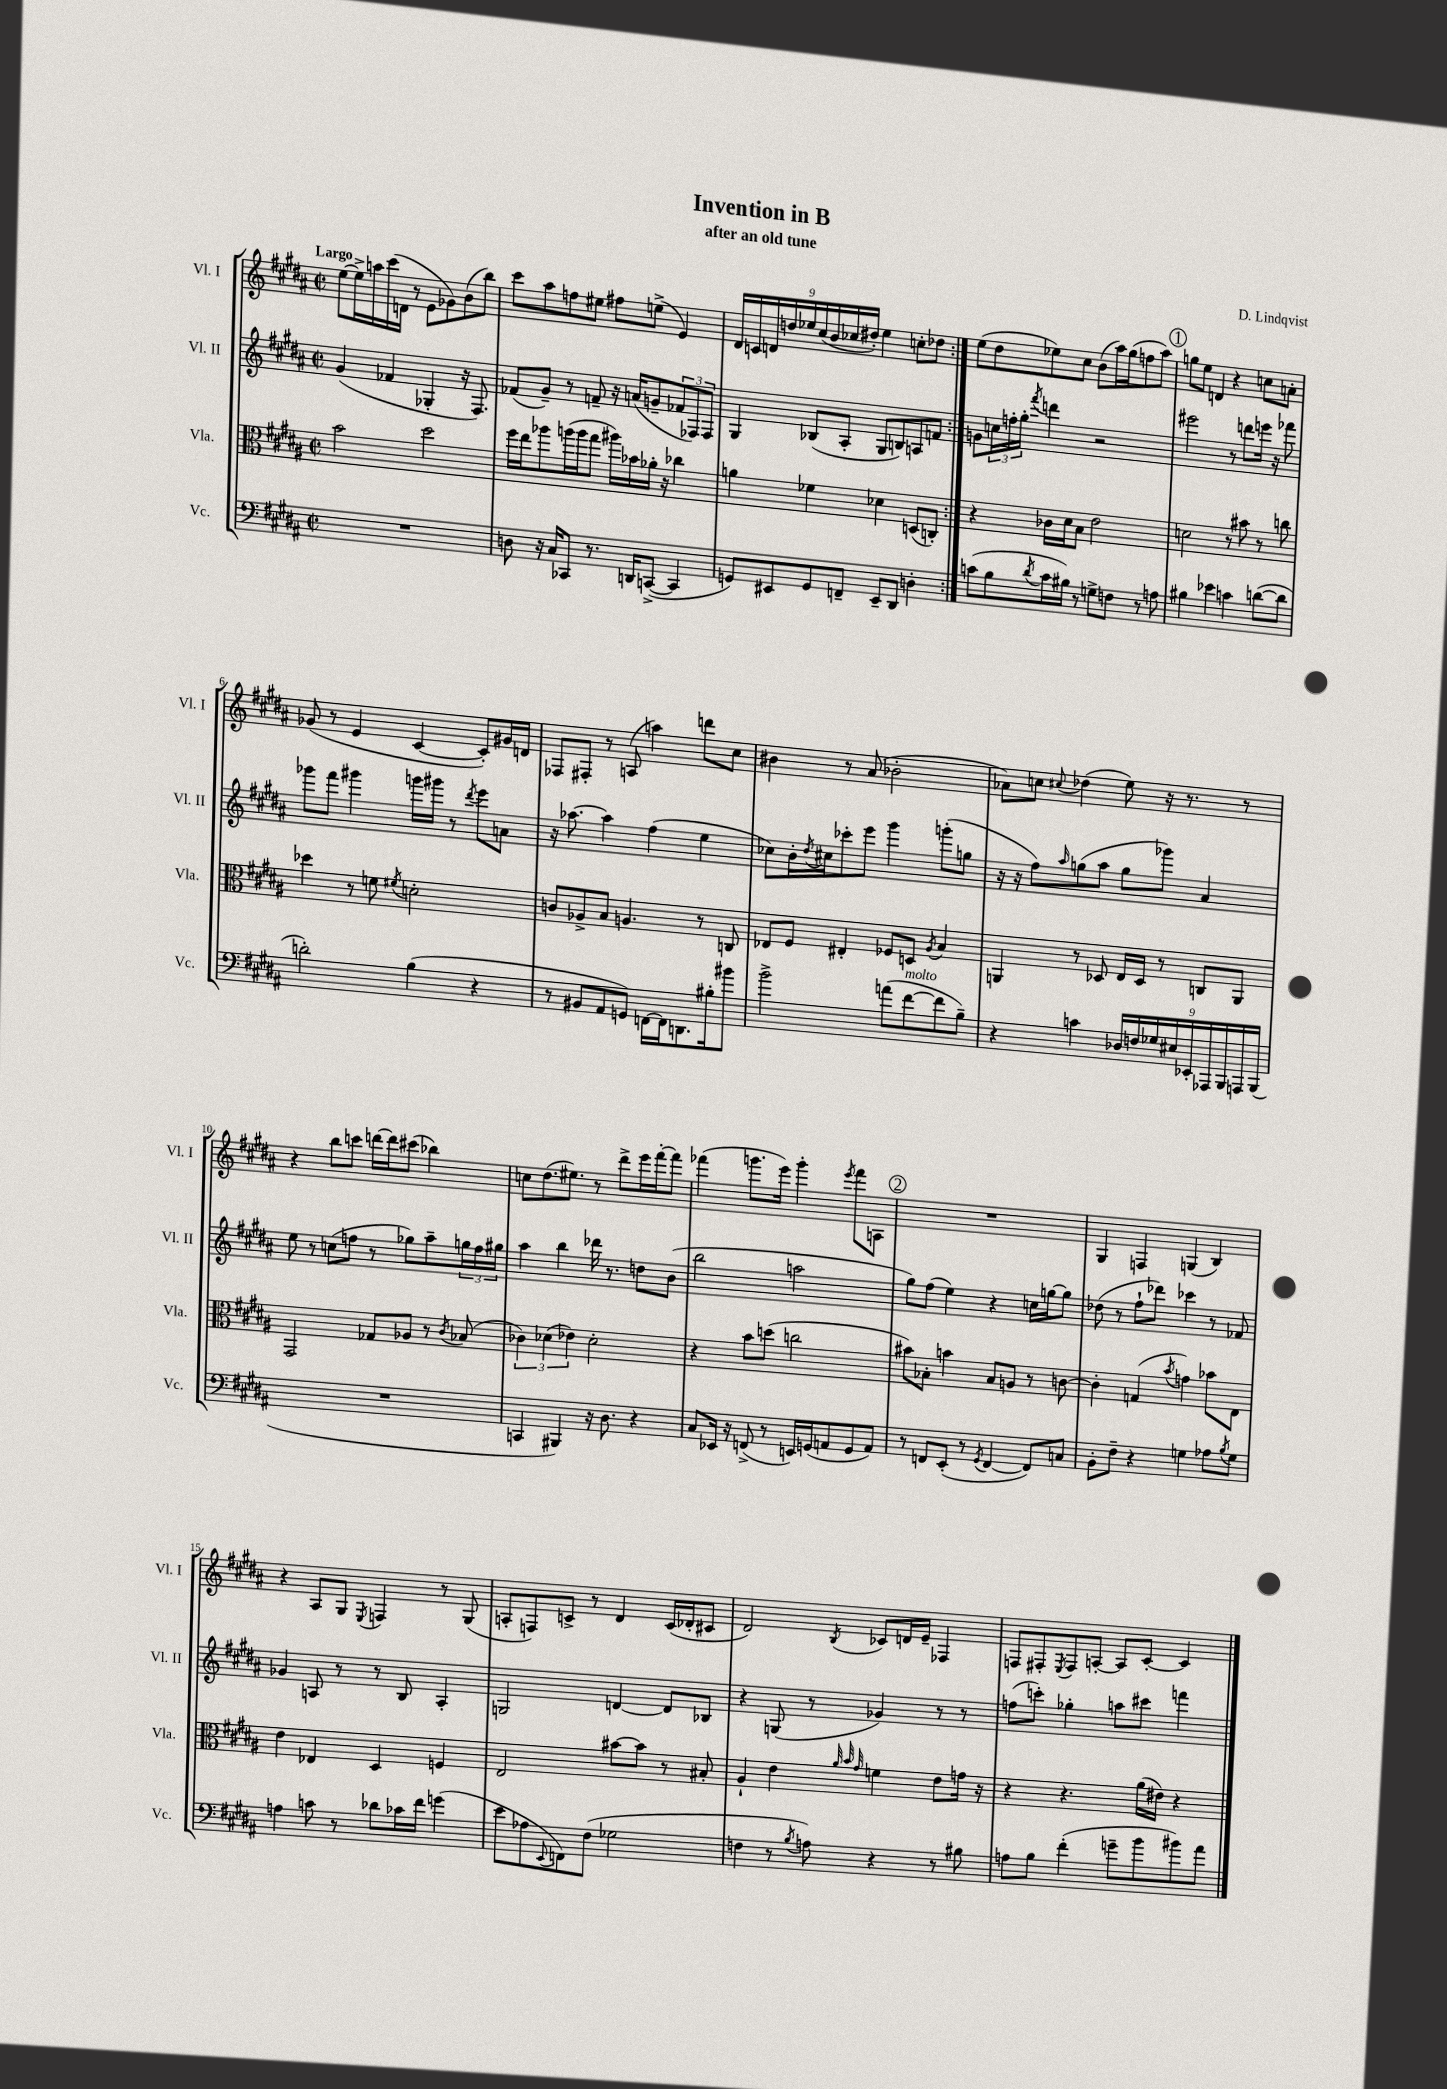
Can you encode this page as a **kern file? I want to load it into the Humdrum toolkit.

**kern	**kern	**kern	**kern
*staff4	*staff3	*staff2	*staff1
*clefF4	*clefC3	*clefG2	*clefG2
*k[f#c#g#d#a#]	*k[f#c#g#d#a#]	*k[f#c#g#d#a#]	*k[f#c#g#d#a#]
*M2/2	*M2/2	*M2/2	*M2/2
*met(c|)	*met(c|)	*met(c|)	*met(c|)
1r	2b	(4g#	[8ee
.	.	.	16ee^]
.	.	.	16aa
.	.	4f-	(16ccc#
.	.	.	16d
.	.	.	8r
.	2dd#	4G-'	8e
.	.	.	8g-)
.	.	16r	(8b
.	.	8.F#)	.
.	.	.	8bb)
=	=	=	=
8D	16ff#	(8f-	8ccc#
.	16ee	.	.
16r	8aa-	8g#~)	8aa#
16C#	.	.	.
8CC-	(16aa	8r	8ff
.	16aa	.	.
8.r	8gg#	8f~	8ee#
.	16aa#)	16r	8ff#
16DD	16b-	(16a	.
([8CC^	16a-'	8g~	(8ee^
.	16r	.	.
4CC]	4cc-	12f-	4e)
.	.	12F-)	.
.	.	12F-	.
=	=	=	=
8GG)	4a	4G#	18d#
.	.	.	18c
.	.	.	18d
8EE#	.	.	.
.	.	.	18dd
.	.	.	18ee-
8GG	4f-	(8B-	.
.	.	.	(18cc#
.	.	.	18b
8FF~	.	8A#'	.
.	.	.	18cc-
.	.	.	18dd#')
8EE#~	4d-	8G#	4ee-
8DD#	.	8B)	.
4D'	(8D	8A	8cc'
.	8C')	8f	8dd-
=:|!	=:|!	=:|!	=:|!
(8c	4r	8g	(8ee
8B	.	24cc	8dd#
.	.	24ff'	.
.	.	24gg#'	.
8qd#	.	8qfff#	.
16c	16c-	4ddd	8ee-)
16B#)	16d#	.	.
8r	8B	.	8cc#
8G^	2e	2r	(8b
8F	.	.	16aa#)
.	.	.	(16gg#
8r	.	.	8ff
8A	.	.	8aa#)
=	=	=	=
4B#	2d	2eee#	8gg
.	.	.	8ee
4e-	.	.	4d
4c	8r	8r	4r
.	8b#	8ddd	.
([8d	8r	16eee	8cc
.	.	16r	.
8d]	8cc	8fff-	8a'
=	=	=	=
2d')	4dd-	8ggg-	(8g-
.	.	8fff#	8r
.	8r	4ggg#	4e
.	8f	.	.
.	8qf#	.	.
(4B	2d'	16ggg	[4c#
.	.	16ggg#	.
.	.	8r	.
.	.	8qddd#	.
4r	.	8eee	8c#'])
.	.	8a	16g#
.	.	.	16d
=	=	=	=
8r	8c	16r	8F-
.	.	[8.aa-	.
8BB#	8A-^	.	8F#'
8AA#	8B	4aa-]	8r
8GG)	4.A	.	(8A
[16FF	.	(4ff#	4aa)
16FF]	.	.	.
8.DD	.	.	.
.	8r	4ee	8ddd
16B#'	.	.	.
8b#	8C	.	8cc#
=	=	=	=
2b^	8E-	8cc-)	4b#
.	8F#	16b'	.
.	.	8qdd#	.
.	.	16cc#	.
.	4E#'	8ccc-'	8r
.	.	8eee	(8a#
(8a	8F-	4ggg#	2b-'
[8f#	8D	.	.
.	8qA#	.	.
8f#]	4B	(8ggg'	.
8B~)	.	8gg	.
=	=	=	=
4r	4AA	16r	8a-)
.	.	16r	.
.	.	8ff#)	8cc
.	.	16qqaa#	8qqcc#
4c	8r	(8gg	(4dd-
.	8D-	8aa#	.
18D-	16E	8gg	8ee)
18F	.	.	.
.	16D-	.	.
18G-	.	.	.
.	8r	8ggg-)	16r
18E#	.	.	.
.	.	.	8.r
18EE-'	.	.	.
.	8C	4a#	.
18AAA-	.	.	.
18BBB	.	.	.
.	8AA	.	8r
18AAA	.	.	.
(18BBB	.	.	.
=	=	=	=
1r	2GG#	8ee	4r
.	.	8r	.
.	.	(8cc	8bb
.	.	8ff	8ccc
.	8G-	8r	[16ddd
.	.	.	16ddd]
.	8A-	8gg-)	(8ccc#
.	8r	8aa#~	4bb-)
.	8qc#	.	.
.	(8B-	24gg	.
.	.	24ff	.
.	.	24gg#	.
=	=	=	=
4CC	6c-)	4aa#	8cc
.	.	.	(8.dd#
.	(6d-	.	.
4BBB#)	.	4bb	.
.	.	.	8.ee#)
.	6e-)	.	.
16r	2d-'	16ddd-	8r
8.D#	.	8.r	.
.	.	.	8ddd#^
4r	.	8dd	16eee
.	.	.	[16fff#'
.	.	(8b	8fff#]
=	=	=	=
8C#	4r	2bb	(4fff-
16EE-	.	.	.
16r	.	.	.
(8FF^	8b	.	8.ggg
8r	(8dd	.	.
.	.	.	16eee)
16EE)	2cc	2aa	4ggg'
(16GG	.	.	.
8AA	.	.	.
.	.	.	8qeee
8GG	.	.	8fff-
8AA)	.	.	8A
=	=	=	=
8r	8b#)	8gg#)	1r
8FF	8B-'	(8ff#	.
(8EE'	4b	4ee)	.
8r	.	.	.
8qGG#	.	.	.
[4FF	8B-	4r	.
.	8A	.	.
8FF])	8r	16cc	.
.	.	[16gg	.
8C	[8c	8gg]	.
=	=	=	=
8BB'	4c']	(8dd-	4G#
8F#~	.	8r	.
4r	(4G	8ff#`	4F
.	.	8ddd-)	.
.	8qb	.	.
4G	4g)	4ccc-	(4G
8A-	8b-	8r	4B)
8qB	.	.	.
8G	8E	8f-	.
=	=	=	=
4A	4e	4g-	4r
8c	4E-	8A	8A#
8r	.	8r	8G#
.	.	.	8qE
8d-	4D#	8r	4F
16c-	.	8B	.
16f#	.	.	.
(4g	4F	4A'	8r
.	.	.	(8G#
=	=	=	=
8e	2E	2G	8A'
8A-	.	.	8F)
8qqEE	.	.	.
8FF)	.	.	8c^
(8F#	.	.	8r
2G-	[8b#	[4d	4d#
.	8b#]	.	.
.	8r	8d]	(16c
.	.	.	16d-'
.	8B#'	8B-	8c#
=	=	=	=
4F	4A#`	4r	2d#)
8r	4e	(8G	.
8qB	.	.	.
8A)	.	8r	.
.	32qqa#	.	.
.	32qqb	.	.
.	32qqg#	.	8qB
4r	4f	4g-)	8c-
.	.	.	16d
.	.	.	16e~
8r	8e	8r	4F-
8B#	16g	8r	.
.	16r	.	.
=	=	=	=
8A	4r	(8ff	8F
8B	.	8ccc')	8F#'
.	.	.	8qE
(4f#'	4.r	4gg-'	8F#
.	.	.	[8A'
8g~	.	8aa	8A]
8b	(16a#	8ccc#	[8c#'
.	16e#)	.	.
8b#)	4r	4fff	4c#]
8a#	.	.	.
==	==	==	==
*-	*-	*-	*-
